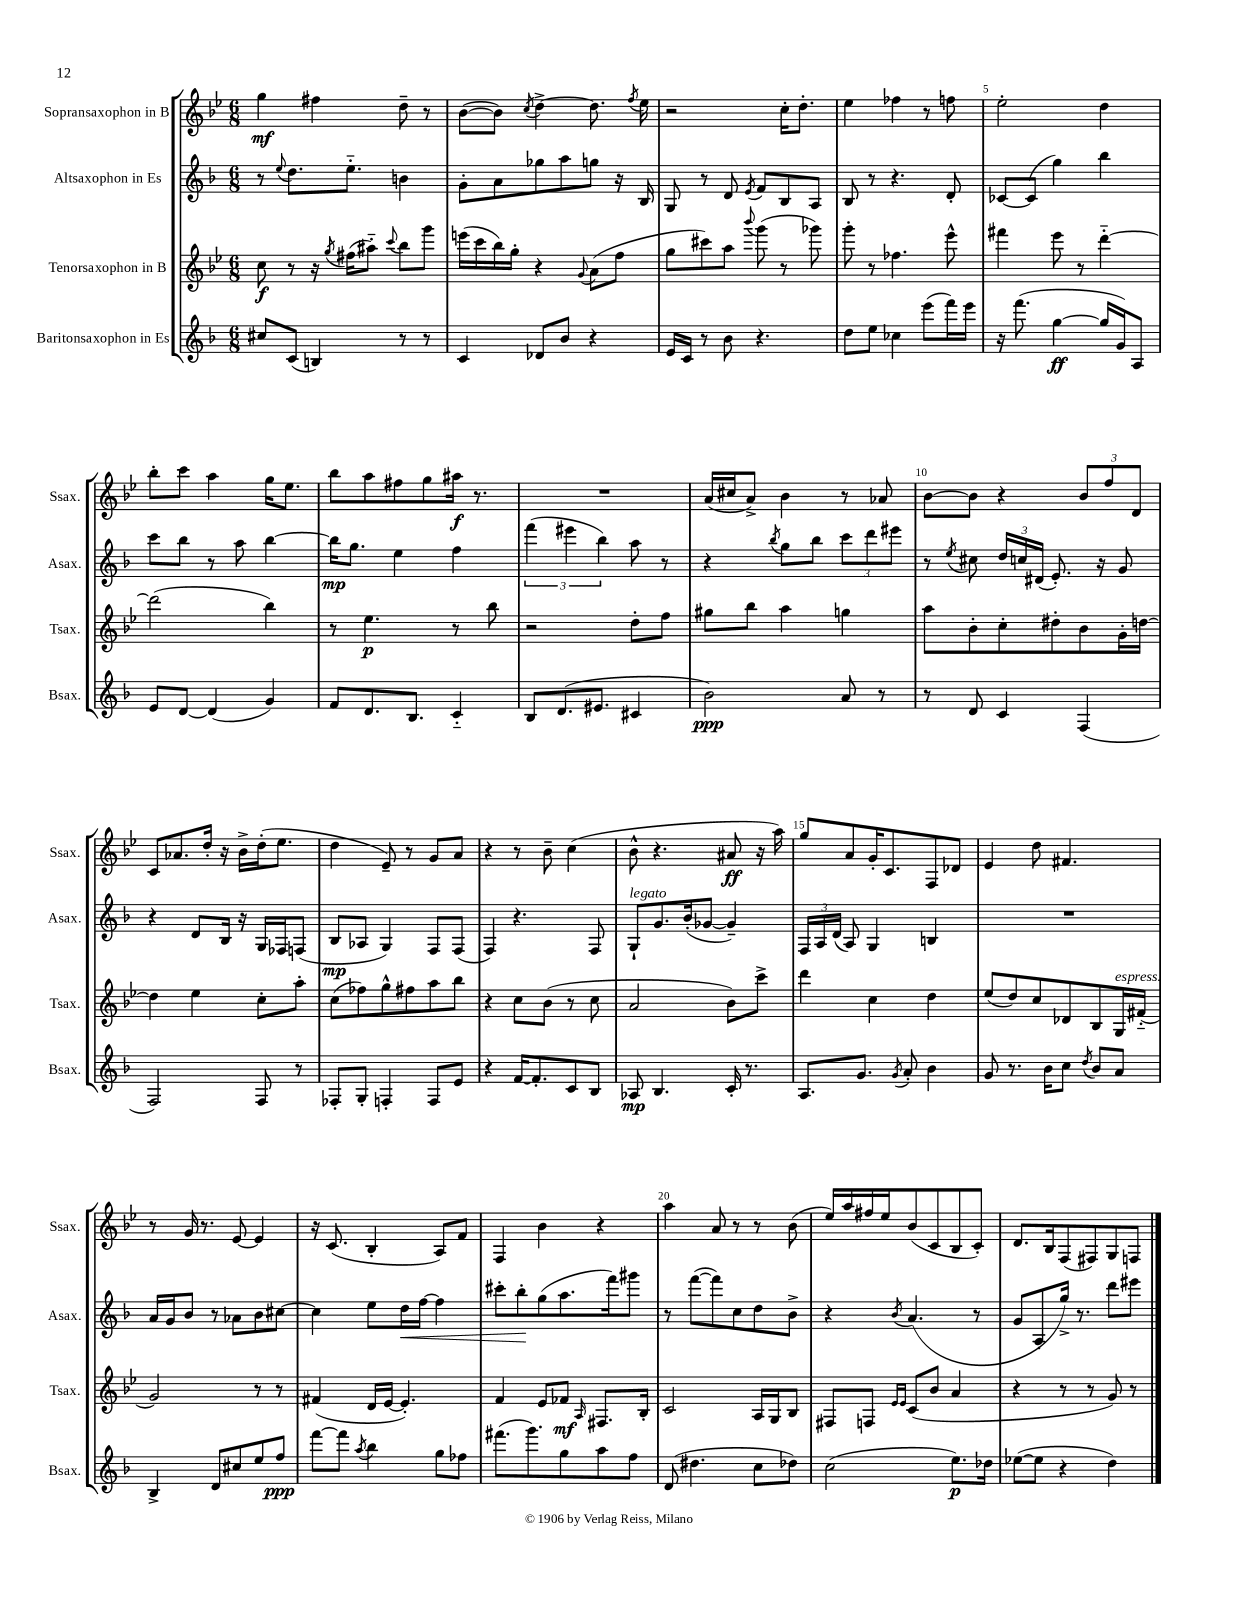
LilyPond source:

<<
\new StaffGroup <<
\new Staff = "s0" \with { instrumentName = "Sopransaxophon in B" shortInstrumentName = "Ssax." } {
    \clef treble \key bes \major \numericTimeSignature \time 6/8
    \autoBeamOff g''4\mf fis''4 d''8-- r8 |
    bes'8[~( bes'8]) \acciaccatura { c''8 } d''4~-> d''8. \acciaccatura { f''8 } ees''16 |
    r2 c''16[-. d''8.]-. |
    ees''4 fes''4 r8 f''8 |
    ees''2-. d''4 |
    bes''8[-. c'''8] a''4 g''16[ ees''8.] |
    bes''8[ a''8 fis''8 g''8 ais''16]\f r8. |
    R2. |
    a'16[( cis''16 a'8]->) bes'4 r8 aes'8 |
    bes'8[~ bes'8] r4 \tuplet 3/2 { bes'8[ f''8 d'8] } |
    c'8[ aes'8. d''16]-. r16 bes'16[-> d''16-.( ees''8.] |
    d''4 ees'8--) r8 g'8[ a'8] |
    r4 r8 bes'8-- c''4( |
    bes'8-^ r4. ais'8\ff r16 a''16) |
    g''8[ a'8 g'16-. c'8. f8 des'8] |
    ees'4 d''8 fis'4. |
    r8 g'16 r8. ees'8~ ees'4 |
    r16 c'8.( bes4-. a8[) f'8] |
    f4 bes'4 r4 |
    a''4 a'8 r8 r8 bes'8( |
    ees''16[) a''16 fis''16 ees''16 bes'8( c'8 bes8 c'8]-.) |
    d'8.[ bes16 f8( fis8) g8 f8] \bar "|." |
}
\new Staff = "s1" \with { instrumentName = "Altsaxophon in Es" shortInstrumentName = "Asax." } {
    \clef treble \key f \major \numericTimeSignature \time 6/8
    \autoBeamOff r8 \appoggiatura { e''8 } d''8.[ e''8.]-_ b'4 |
    g'8[-. a'8 ges''8 a''8 g''8] r16 bes16 |
    g8 r8 d'8 \acciaccatura { e'8 } f'8[ bes8 a8] |
    bes8 r8 r4. d'8-. |
    ces'8[~ ces'8]( g''4) bes''4 |
    c'''8[ bes''8] r8 a''8 bes''4~ |
    bes''16[\mp g''8.] e''4 f''4 |
    \tuplet 3/2 { f'''4( eis'''4 bes''4) } a''8 r8 |
    r4 \acciaccatura { bes''8 } g''8[ bes''8] \tuplet 3/2 { c'''8[ d'''8 eis'''8] } |
    r8 \acciaccatura { e''8 } cis''8 \tuplet 3/2 { d''16[ c''16 dis'16]( } e'8.-.) r16 g'8 |
    r4 d'8[ bes16] r16 g16[ fes16 f8]( |
    bes8[\mp aes8] g4) f8[ f8]( |
    f4) r4. f8 |
    g8[-!^\markup { \italic "legato" } g'8. bes'16-.( ges'8]~ ges'4--) |
    \tuplet 3/2 { f16[ a16 d'16]( } a8) g4 b4 |
    R2. |
    a'16[ g'16 bes'8] r8 aes'8[ bes'8 cis''8]~ |
    cis''4 e''8[ d''16\< f''16]~ f''4 |
    cis'''8[-. bes''8-.\! g''8( a''8. f'''16) gis'''8] |
    r8 f'''8[~( f'''8) c''8 d''8 bes'8]-> |
    r4 \acciaccatura { bes'8 } a'4.( r8 |
    g'8[ a8-. g''16]->) r8. d'''8[ eis'''8] \bar "|." |
}
\new Staff = "s2" \with { instrumentName = "Tenorsaxophon in B" shortInstrumentName = "Tsax." } {
    \clef treble \key bes \major \numericTimeSignature \time 6/8
    \autoBeamOff c''8\f r8 r16 \acciaccatura { g''8 } fis''16[( ais''8]-_) \appoggiatura { c'''8 } bes''8[ g'''8] |
    e'''16[( c'''16 bes''16) g''16]-. r4 \appoggiatura { g'8 } a'8[( f''8] |
    g''8[ cis'''8) a''8] \appoggiatura { bes'''8 } g'''8( r8 ges'''8) |
    g'''8-. r8 fes''4. ees'''8-^ |
    fis'''4 ees'''8 r8 d'''4~-_ |
    d'''2( bes''4) |
    r8 ees''4.\p r8 bes''8 |
    r2 d''8[-. f''8] |
    gis''8[ bes''8] a''4 g''4 |
    a''8[ bes'8-. c''8-. dis''8-. bes'8 g'16-. d''16]~ |
    d''4 ees''4 c''8[-. a''8]-. |
    c''8[( fes''8) g''8-^ fis''8 a''8 bes''8] |
    r4 c''8[ bes'8]( r8 c''8 |
    a'2 bes'8[) c'''8]-> |
    d'''4 c''4 d''4 |
    ees''8[( d''8) c''8 des'8 bes8 g16^\markup { \italic "espress." } fis'16]-_( |
    g'2) r8 r8 |
    fis'4( d'16[ ees'16]~ ees'4.-.) |
    f'4 ees'8[ fes'8]\mf \grace { a16 } fis8.[ bes16]-. |
    c'2 a16[ g16 bes8] |
    fis8[ f8] \grace { ees'16[ ees'16] } c'8[( bes'8] a'4 |
    r4 r8 r8 g'8) r8 \bar "|." |
}
\new Staff = "s3" \with { instrumentName = "Baritonsaxophon in Es" shortInstrumentName = "Bsax." } {
    \clef treble \key f \major \numericTimeSignature \time 6/8
    \autoBeamOff cis''8[ c'8]( b4) r8 r8 |
    c'4 des'8[ bes'8] r4 |
    e'16[ c'16] r8 bes'8 r4. |
    d''8[ e''8] ces''4 e'''8[( f'''16) e'''16] |
    r16 f'''8.( g''4~\ff g''16[ g'16) a8] |
    e'8[ d'8]~ d'4( g'4) |
    f'8[ d'8. bes8.] c'4-_ |
    bes8[ d'8.( eis'8.] cis'4 |
    bes'2\ppp) a'8 r8 |
    r8 d'8 c'4 f4( |
    f2) f8 r8 |
    fes8[-. g8]-. f4-. f8[ e'8] |
    r4 f'16[~ f'8.-. c'8 bes8] |
    aes8\mp bes4. c'16-. r8. |
    a8.[ g'8.] \acciaccatura { g'8 } a'8-. bes'4 |
    g'8 r8. bes'16[ c''8] \acciaccatura { d''8 } bes'8[ a'8] |
    bes4-> d'8[ cis''8 e''8 f''8]\ppp |
    f'''8[~ f'''8] \acciaccatura { a''8 } bes''4 g''8[ fes''8] |
    fis'''8.[( g'''8.) g''8 a''8 f''8] |
    d'8( dis''4. c''8[ des''8]) |
    c''2( e''8.[\p) des''16] |
    ees''8[~( ees''8] r4 d''4) \bar "|." |
}
>>
>>
\layout { \context { \Score \override BarNumber.break-visibility = ##(#f #t #t) barNumberVisibility = #(every-nth-bar-number-visible 5) } }
